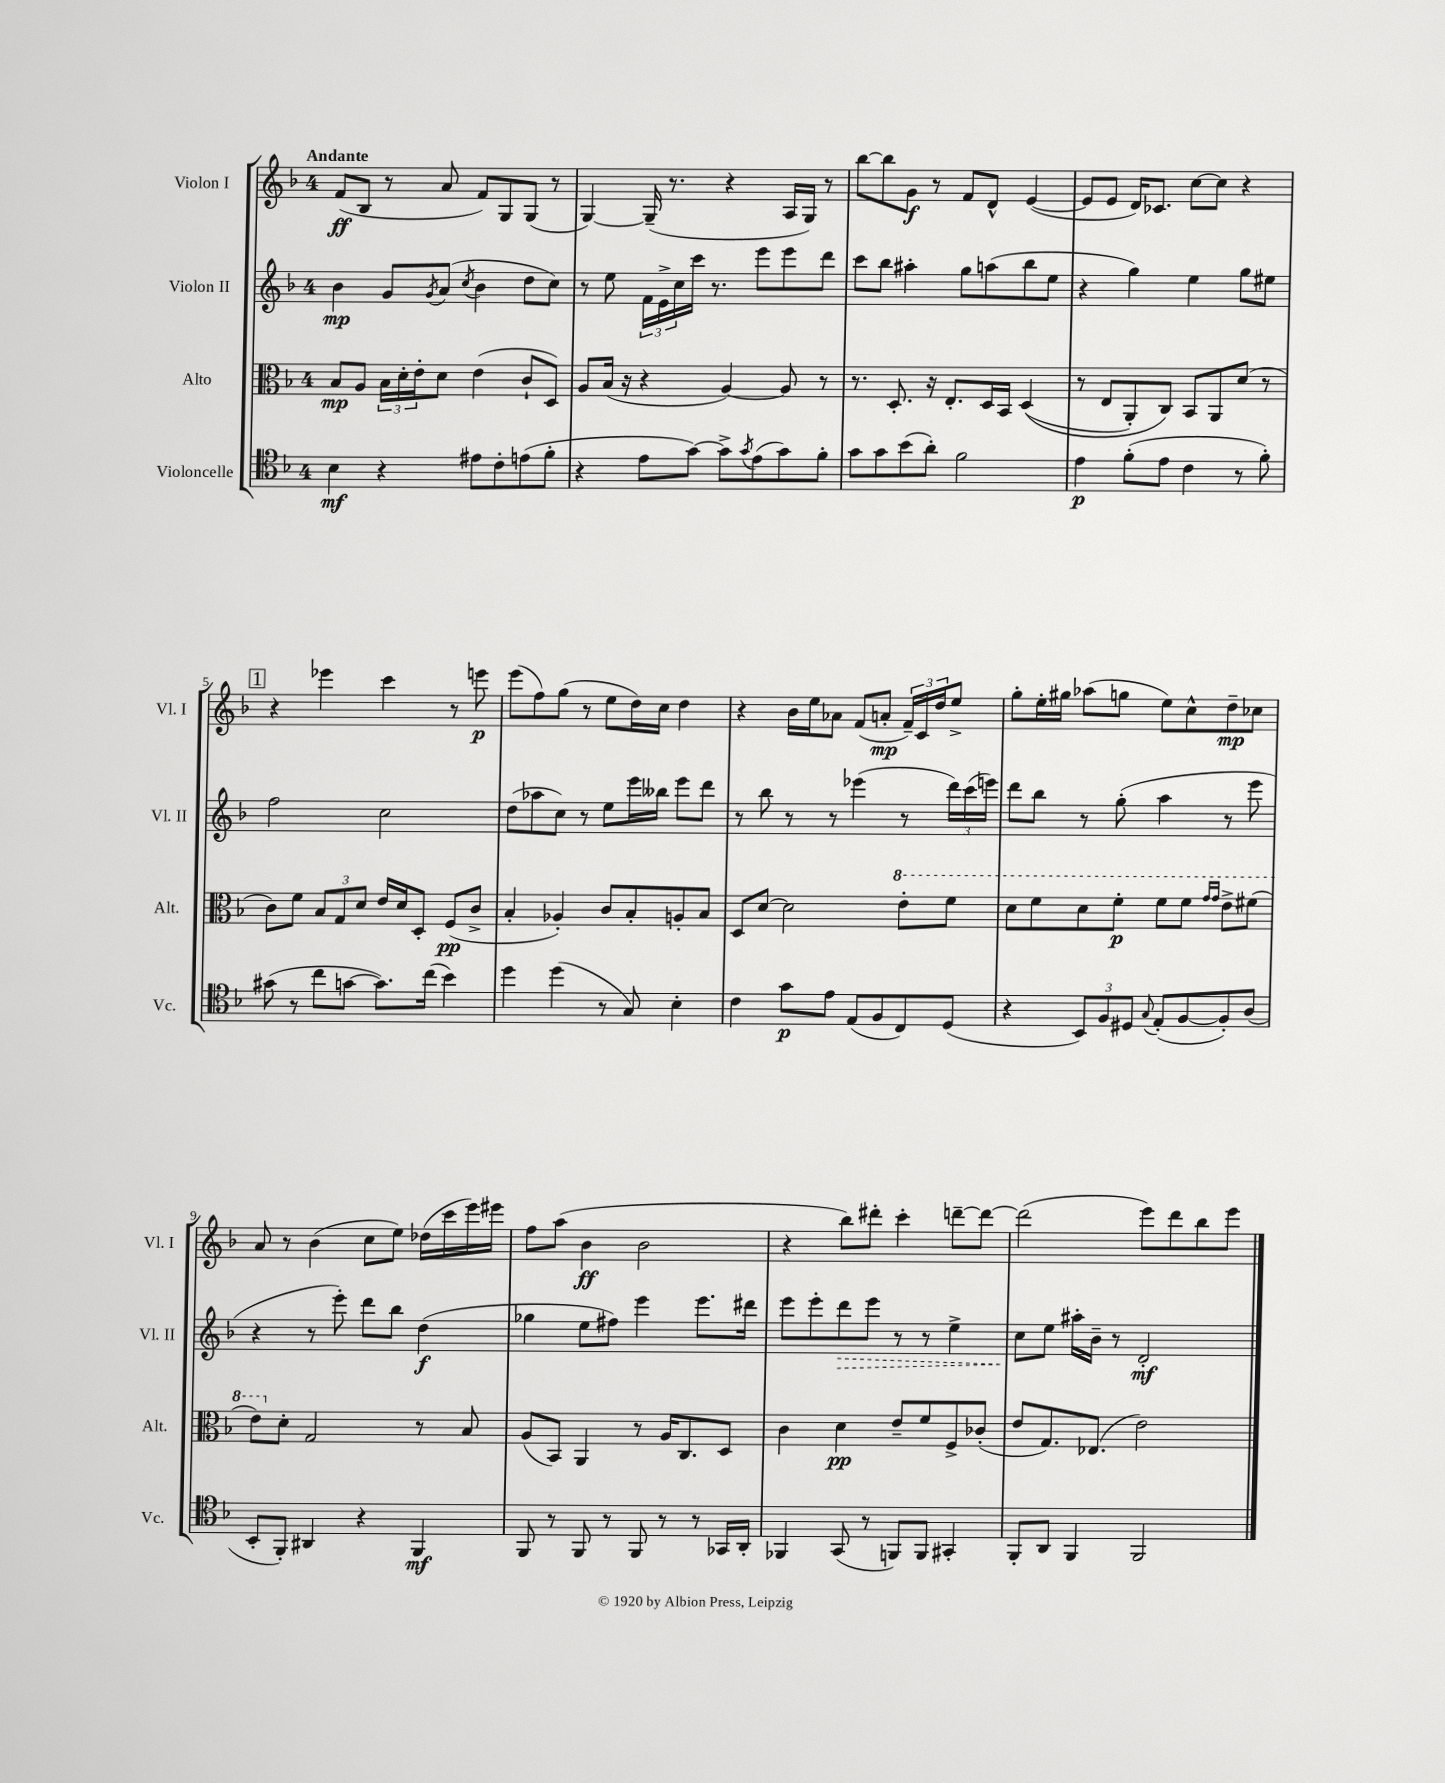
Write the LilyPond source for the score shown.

<<
\new StaffGroup <<
\new Staff = "s0" \with { instrumentName = "Violon I" shortInstrumentName = "Vl. I" } {
    \clef treble \key f \major \once \override Staff.TimeSignature.style = #'single-digit \time 4/4 \tempo "Andante"
    f'8\ff( bes8 r8 a'8 f'8) g8 g8( r8 |
    g4~) g16--( r8. r4 a16 g16) r8 |
    bes''8~ bes''8 g'8\f r8 f'8 d'8-^ e'4~( |
    e'8 e'8 d'16) ces'8. c''8~ c''8 r4 |
    \mark \markup { \box "1" } r4 ees'''4 c'''4 r8 e'''8\p |
    e'''8( f''8) g''8( r8 e''8 d''16) c''16 d''4 |
    r4 bes'16 e''16 aes'8 f'8( a'8-.\mp \tuplet 3/2 { f'16--) c'16 d''16 } e''8-> |
    g''8-. e''16-. gis''16 aes''8( g''8 e''8) c''8-^ d''8--\mp ces''8 |
    a'8 r8 bes'4( c''8 e''8) des''16( c'''16 e'''16) eis'''16 |
    f''8 a''8( bes'4\ff bes'2 |
    r4 bes''8) dis'''8-. c'''4-. d'''8~-- d'''8~ |
    d'''2( e'''8) d'''8 bes''8 e'''8 \bar "|." |
}
\new Staff = "s1" \with { instrumentName = "Violon II" shortInstrumentName = "Vl. II" } {
    \clef treble \key f \major \once \override Staff.TimeSignature.style = #'single-digit \time 4/4
    bes'4\mp g'8 \acciaccatura { g'8 } a'8( \acciaccatura { c''8 } bes'4 d''8 c''8) |
    r8 e''8 \tuplet 3/2 { f'16 e'16-> c''16 } c'''16 r8. e'''8 e'''8 d'''8 |
    c'''8 bes''8 ais''4-. g''8 a''8( bes''8 e''8 |
    r4 g''4) e''4 g''8 eis''8 |
    \mark \markup { \box "1" } f''2 c''2 |
    d''8( aes''8 c''8) r8 e''8 e'''16 beses''16 e'''8 d'''8 |
    r8 bes''8 r8 r8 ees'''4( r8 \tuplet 3/2 { d'''16) c'''16( e'''16) } |
    d'''8 bes''8 r8 g''8-.( a''4 r8 e'''8 |
    r4 r8 e'''8-.) d'''8 bes''8 d''4\f( |
    ges''4 e''8 fis''8) e'''4 e'''8. dis'''16 |
    e'''8 e'''8-. \once \override Hairpin.style = #'dashed-line d'''8\> e'''8 r8 r8 e''4-> |
    c''8\! e''8 ais''16-. bes'16-- r8 d'2-.\mf \bar "|." |
}
\new Staff = "s2" \with { instrumentName = "Alto" shortInstrumentName = "Alt." } {
    \clef alto \key f \major \once \override Staff.TimeSignature.style = #'single-digit \time 4/4
    bes8\mp a8 \tuplet 3/2 { bes16 d'16-. e'16-. } d'8 e'4( c'8-! d8) |
    a8 bes16( r16 r4 a4~) a8 r8 |
    r8. d8.-. r16 e8.-. d16 bes,16 d4(\( |
    r8 e8 a,8-.) c8\) bes,8 a,8 d'8( r8 |
    \mark \markup { \box "1" } c'8) f'8 \tuplet 3/2 { bes8 g8 d'8 } e'16 d'16 d8-. f8\pp( c'8-> |
    bes4-. aes4-.) c'8 bes8-. a8-. bes8 |
    d8 d'8~ d'2 \ottava #1 e''8-. f''8 |
    d''8 f''8 d''8 f''8-.\p f''8 f''8 \grace { g''16 g''16 } e''8-> fis''8( |
    e''8) \ottava #0 d'8-. g2 r8 bes8 |
    a8( bes,8) a,4 r8 a16 c8. d8 |
    c'4 d'4\pp e'8-- f'8 f8-> ces'8-.( |
    e'8 g8.) ees8.( e'2) \bar "|." |
}
\new Staff = "s3" \with { instrumentName = "Violoncelle" shortInstrumentName = "Vc." } {
    \clef tenor \key f \major \once \override Staff.TimeSignature.style = #'single-digit \time 4/4
    bes4\mf r4 eis'8 c'8-. e'8( f'8-. |
    r4 e'8 g'8~) g'8-> \acciaccatura { g'8 } e'8( g'8) f'8-. |
    g'8 g'8 bes'8( a'8-.) f'2 |
    e'4\p f'8-.( e'8 c'4 r8 f'8-.) |
    \mark \markup { \box "1" } gis'8( r8 c''8 g'8~ g'8.) c''16( bes'4) |
    d''4 d''4( r8 g8) bes4-. |
    c'4 g'8\p e'8 e8( f8 c8) d8( |
    r4 \tuplet 3/2 { bes,8) f8 dis8 } \appoggiatura { g8 } e8-.( f8~ f8-.) a8( |
    bes,8-. f,8-.) ais,4 r4 f,4\mf |
    f,8 r8 f,8 r8 f,8 r8 r8 ges,16 a,16-. |
    fes,4 g,8( r8 f,8) f,8 gis,4-. |
    f,8-. a,8 f,4 f,2 \bar "|." |
}
>>
>>
